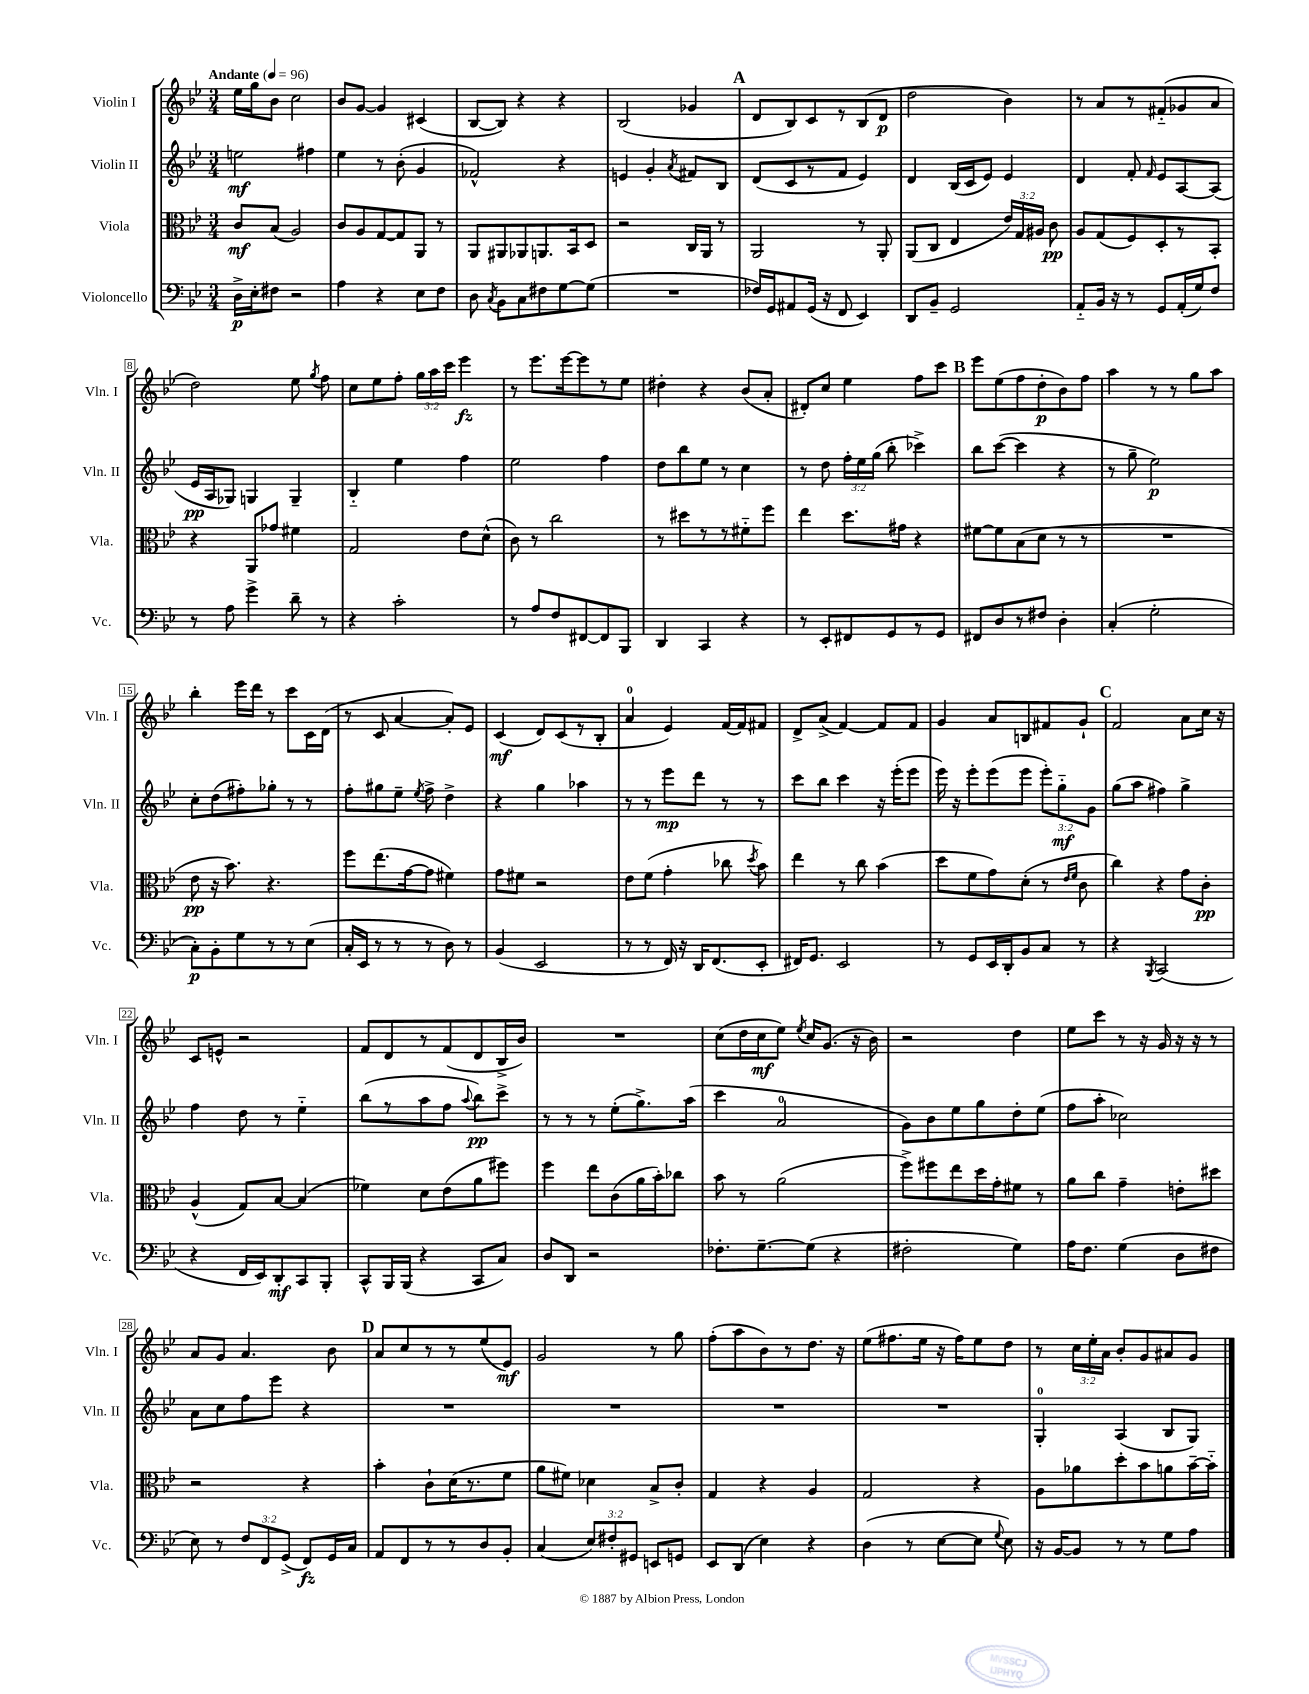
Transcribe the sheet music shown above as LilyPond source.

<<
\new StaffGroup <<
\new Staff = "s0" \with { instrumentName = "Violin I" shortInstrumentName = "Vln. I" } {
    \clef treble \key bes \major \numericTimeSignature \time 3/4 \override Staff.TupletNumber.text = #tuplet-number::calc-fraction-text \tempo "Andante" 4 = 96
    \autoBeamOff ees''16[ g''16 bes'8] c''2 |
    bes'8[ g'8]~ g'4 cis'4( |
    bes8[~ bes8]) r4 r4 |
    bes2( ges'4 |
    \mark \markup { \bold "A" } d'8[ bes8) c'8 r8 bes8( d'8]\p |
    d''2 bes'4) |
    r8 a'8[ r8 fis'8-_( ges'8 a'8] |
    d''2) ees''8 \acciaccatura { g''8 } f''8 |
    c''8[ ees''8 f''8]-. \tuplet 3/2 { g''16[ a''16 c'''16] } ees'''4\fz |
    r8 ees'''8.[ ees'''16~ ees'''8 r8 ees''8] |
    dis''4-. r4 bes'8[( a'8]-. |
    dis'8[-.) c''8] ees''4 f''8[ c'''8] |
    \mark \markup { \bold "B" } ees'''8[ ees''8( f''8 d''8-.\p bes'8) f''8] |
    a''4 r8 r8 g''8[ a''8] |
    bes''4-. ees'''16[ d'''16] r8 c'''8[ c'16 d'16]( |
    r8 c'8 a'4~ a'8[-.) ees'8] |
    c'4\mf( d'8[) c'8( r8 bes8]-. |
    a'4-0 ees'4) f'16[~ f'16 fis'8] |
    d'8[-> a'8]->( f'4~) f'8[ f'8] |
    g'4 a'8[ b8 fis'8 g'8]-! |
    \mark \markup { \bold "C" } f'2 a'8[ c''16] r16 |
    c'8[ e'8]-^ r2 |
    f'8[ d'8 r8 f'8( d'8 bes16-> bes'16]) |
    R2. |
    c''8[( d''16 c''16\mf ees''8]) \acciaccatura { ees''8 } c''16[ g'8.]( r16 bes'16) |
    r2 d''4 |
    ees''8[ c'''8] r8 r16 g'16 r16 r16 r8 |
    a'8[ g'8] a'4. bes'8 |
    \mark \markup { \bold "D" } a'8[ c''8 r8 r8 ees''8( ees'8]\mf) |
    g'2 r8 g''8 |
    f''8[-.( a''8 bes'8) r8 d''8.] r16 |
    ees''8[( fis''8. ees''16] r16 fis''16[) ees''8 d''8] |
    r8 \tuplet 3/2 { c''16[ ees''16-. a'16] } bes'8[-. g'8 ais'8 g'8] \bar "|." |
}
\new Staff = "s1" \with { instrumentName = "Violin II" shortInstrumentName = "Vln. II" } {
    \clef treble \key bes \major \numericTimeSignature \time 3/4 \override Staff.TupletNumber.text = #tuplet-number::calc-fraction-text
    \autoBeamOff e''2\mf fis''4 |
    ees''4 r8 bes'8-.( g'4 |
    fes'2-^) r4 |
    e'4 g'4-. \acciaccatura { a'8 } fis'8[ bes8] |
    \mark \markup { \bold "A" } d'8[( c'8 r8 f'8] ees'4) |
    d'4 bes16[( c'16 ees'8]) ees'4 |
    d'4 f'8-. \grace { f'16 } ees'8[ a8~ a8]( |
    ees'16[\pp a16 ges8]) g4 g4-- |
    bes4-_ ees''4 f''4 |
    ees''2 f''4 |
    d''8[ bes''8 ees''8] r8 c''4 |
    r8 d''8 \tuplet 3/2 { f''16[-. ees''16 g''16]( } bes''8-. ces'''4->) |
    \mark \markup { \bold "B" } bes''8[ c'''8]~( c'''4 r4 |
    r8 g''8-- ees''2\p) |
    c''8[-. d''8( fis''8-.) ges''8]-. r8 r8 |
    f''8[-. gis''8 ees''8]-- \acciaccatura { ees''8 } f''8-> d''4-> |
    r4 g''4 aes''4 |
    r8 r8 ees'''8[\mp d'''8] r8 r8 |
    c'''8[ bes''8] c'''4 r16 ees'''16[-.( ees'''8] |
    ees'''16) r16 ees'''8[-. ees'''8( ees'''8] \tuplet 3/2 { ees'''8[-.) g''8-_\mf g'8] } |
    \mark \markup { \bold "C" } g''8[( a''8] fis''4) g''4-> |
    f''4 d''8 r8 ees''4-_ |
    bes''8[( r8 a''8 f''8] \appoggiatura { a''8 } bes''8[\pp) c'''8]-> |
    r8 r8 r8 ees''8[-.( g''8.->) a''16]( |
    c'''4 a'2-0 |
    g'8[) bes'8 ees''8 g''8 d''8-. ees''8]( |
    f''8[ a''8]-. ces''2) |
    a'8[ c''8 f''8 ees'''8] r4 |
    \mark \markup { \bold "D" } R2. |
    R2. |
    R2. |
    R2. |
    g4-0-. a4( bes8[ g8]) \bar "|." |
}
\new Staff = "s2" \with { instrumentName = "Viola" shortInstrumentName = "Vla." } {
    \clef alto \key bes \major \numericTimeSignature \time 3/4 \override Staff.TupletNumber.text = #tuplet-number::calc-fraction-text
    \autoBeamOff c'8[\mf bes8]( a2) |
    c'8[ a8 g8~ g8 a,8] r8 |
    a,8[ ais,8 aes,8 a,8. bes,16 d8] |
    r2 c16[ a,16] r8 |
    \mark \markup { \bold "A" } a,2 r8 a,8-. |
    a,8[( c8] ees4 \tuplet 3/2 { ees'16[) g16 ais16] } c'8\pp |
    a8[ g8( f8) d8-. r8 bes,8]-. |
    r4 a,8[ ges'8] fis'4 |
    g2 ees'8[ d'8]-^( |
    c'8) r8 c''2 |
    r8 dis''8[ r8 r8 fis'8-_ f''8] |
    ees''4 d''8.[ gis'16] r4 |
    \mark \markup { \bold "B" } fis'8[~ fis'8 bes8( d'8] r8 r8 |
    R2. |
    ees'8\pp r16 bes'8.) r4. |
    f''8[ ees''8.( g'16~ g'8] fis'4) |
    g'8[ fis'8] r2 |
    ees'8[ f'8]( g'4-. ces''8 \acciaccatura { d''8 } bes'8) |
    ees''4 r8 c''8 bes'4( |
    d''8[ f'8 g'8) d'8]-.( r8 \grace { ees'16[ f'16] } c'8 |
    \mark \markup { \bold "C" } c''4) r4 g'8[ c'8]-.\pp |
    a4-^( g8[) bes8]~ bes4( |
    fes'4) d'8[ ees'8( a'8 fis''8]) |
    f''4 ees''8[ c'8( a'16 bes'16-.) ces''8] |
    bes'8 r8 a'2( |
    f''8[->) fis''8 ees''8 d''16 g'16-. fis'8] r8 |
    a'8[ c''8] g'4-- e'8[-. dis''8] |
    r2 r4 |
    \mark \markup { \bold "D" } bes'4-. c'8[-! d'16( r8. f'8] |
    a'8[ fis'8]) des'4 bes8[-> c'8]-. |
    g4 r4 a4 |
    g2 r4 |
    a8[ aes'8 d''8-. bes'8 a'8 bes'16~-- bes'16]-_ \bar "|." |
}
\new Staff = "s3" \with { instrumentName = "Violoncello" shortInstrumentName = "Vc." } {
    \clef bass \key bes \major \numericTimeSignature \time 3/4 \override Staff.TupletNumber.text = #tuplet-number::calc-fraction-text
    \autoBeamOff d16[->\p ees16-. fis8] r2 |
    a4 r4 ees8[ f8] |
    d8 \acciaccatura { c8 } bes,8[ c8 fis8 g8~ g8]( |
    R2. |
    \mark \markup { \bold "A" } fes16[) g,16 ais,8 g,16]( r16 f,8 ees,4) |
    d,8[ bes,8]-- g,2 |
    a,8[-_ bes,16] r16 r8 g,8[ a,16-.( g16) f8] |
    r8 a8 g'4-> d'8-- r8 |
    r4 c'2-. |
    r8 a8[ f8 fis,8~ fis,8 bes,,8] |
    d,4 c,4 r4 |
    r8 ees,8[-. fis,8 g,8 r8 g,8] |
    \mark \markup { \bold "B" } fis,8[ d8 r8 fis8] d4-. |
    c4-.( g2-. |
    c8[-.\p) bes,8-. g8 r8 r8 ees8]( |
    c16[-. ees,16] r8 r8 r8 d8) r8 |
    bes,4( ees,2 |
    r8 r8 f,16) r16 d,16[ f,8.( ees,8]-. |
    fis,16[) g,8.] ees,2 |
    r8 g,8[ ees,16 d,16-. bes,8 c8] r8 |
    \mark \markup { \bold "C" } r4 \acciaccatura { bes,,8 } c,2( |
    r4 f,16[ ees,16) d,8-.\mf c,8 bes,,8]-. |
    c,8[-^ bes,,16 bes,,16]( r4 c,8[ c8]) |
    d8[ d,8] r2 |
    fes8.[-. g8.~-- g8]( r4 |
    fis2-. g4) |
    a16[ f8.] g4( d8[ fis8] |
    ees8) r8 \tuplet 3/2 { f8[ f,8 g,8]->( } f,8[\fz) g,16 c16] |
    \mark \markup { \bold "D" } a,8[ f,8 r8 r8 d8 bes,8]-. |
    c4( \tuplet 3/2 { ees8[) fis8-. gis,8] } e,8[ g,8] |
    ees,8[ d,8]( ees4) r4 |
    d4( r8 ees8[~ ees8] \appoggiatura { g8 } ees8) |
    r16 bes,16[~ bes,8] r8 r8 g8[ a8] \bar "|." |
}
>>
>>
\layout { \context { \Score \override BarNumber.stencil = #(make-stencil-boxer 0.1 0.3 ly:text-interface::print) } }
